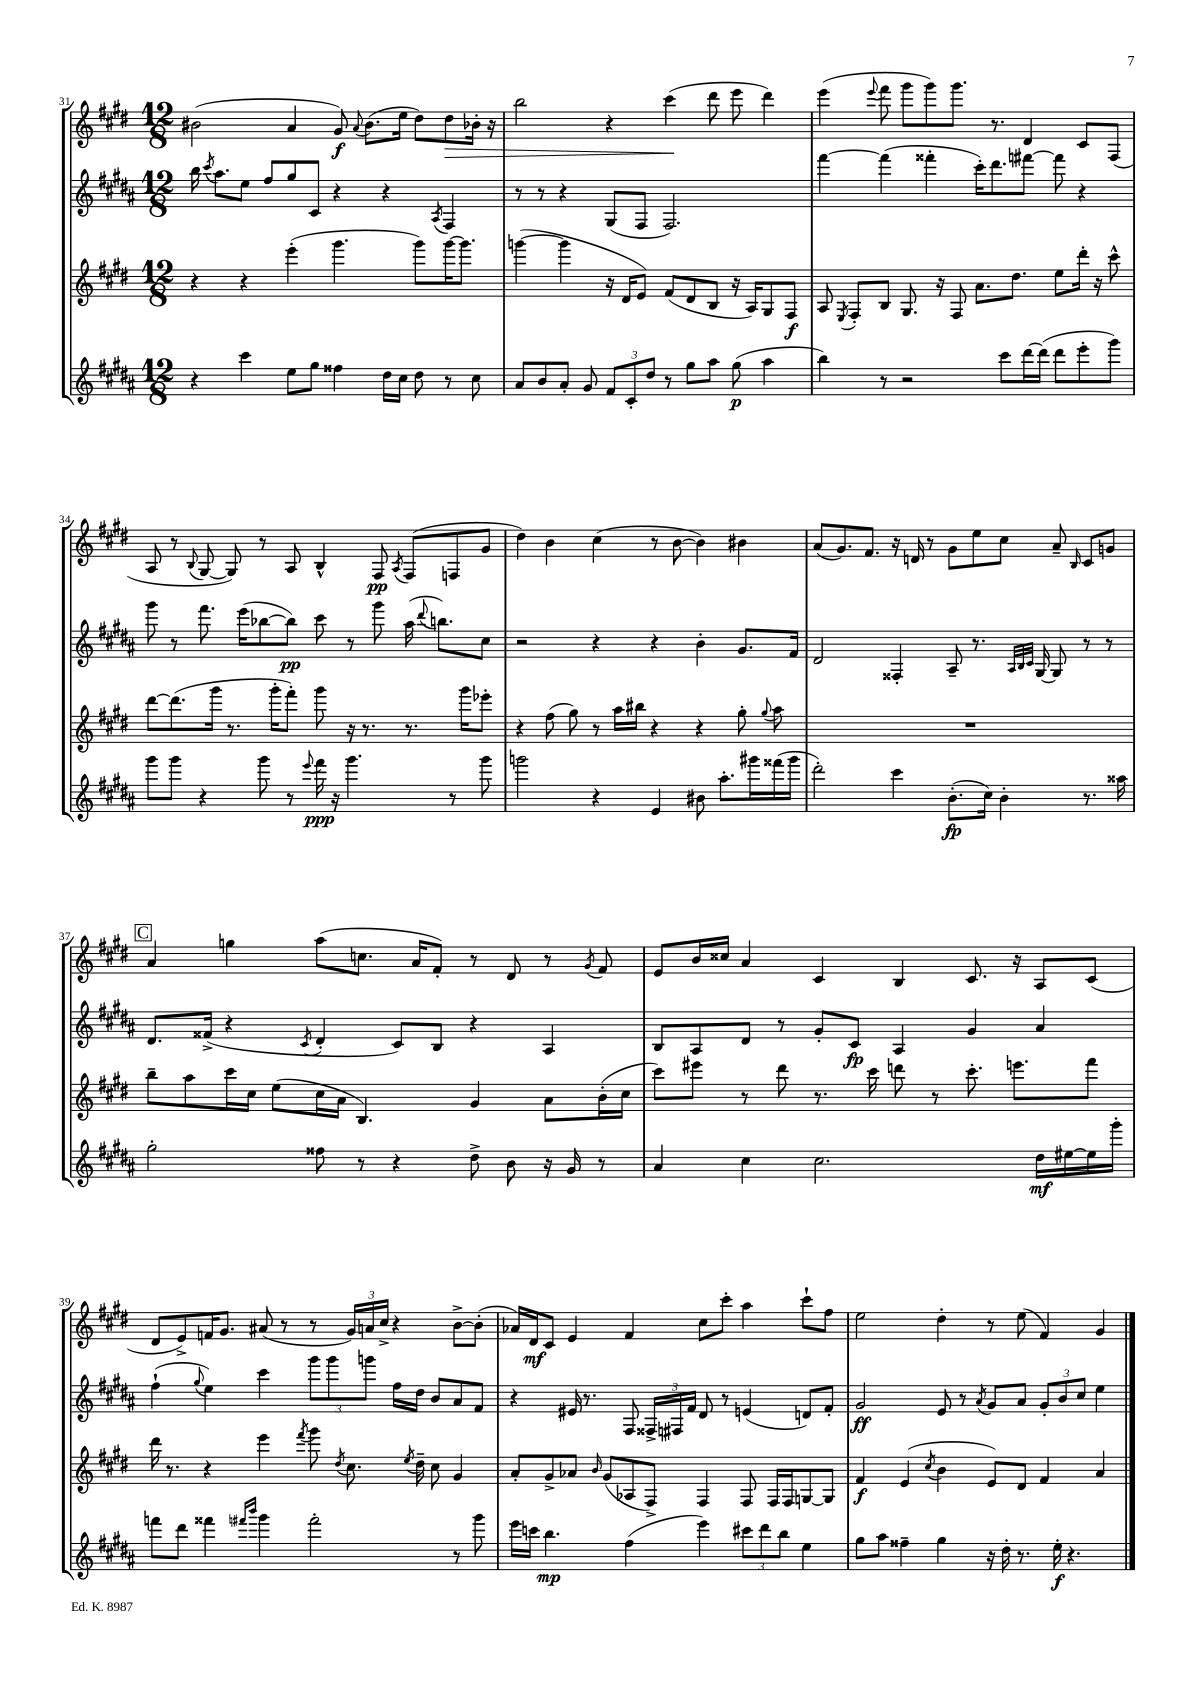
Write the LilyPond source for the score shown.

<<
\new StaffGroup <<
\new Staff = "s0" {
    \clef treble \key e \major \numericTimeSignature \time 12/8
    \autoBeamOff bis'2( a'4 gis'8\f) \appoggiatura { a'8 } bis'8.[( e''16] dis''8[) dis''8\> bes'16]-. r16 |
    b''2 r4 cis'''4\!( dis'''8 e'''8 dis'''4) |
    e'''4( \appoggiatura { e'''8 } fis'''8 gis'''8[ gis'''8) gis'''8.] r8. dis'4 cis'8[ fis8]( |
    a8 r8 \appoggiatura { b8 } gis8~ gis8) r8 a8 b4-^ fis8\pp \acciaccatura { a8 } fis8[( f8 gis'8] |
    dis''4) b'4 cis''4( r8 b'8~ b'4) bis'4 |
    a'8[( gis'8.) fis'8.] r16 d'16 r8 gis'8[ e''8 cis''8] a'8-- \grace { b16 } cis'8[ g'8] |
    \mark \markup { \box "C" } a'4 g''4 a''8[( c''8.] a'16[ fis'8]-.) r8 dis'8 r8 \acciaccatura { gis'8 } fis'8 |
    e'8[ b'16 cisis''16] a'4 cis'4 b4 cis'8. r16 a8[ cis'8]( |
    dis'8[ e'8->) f'16 gis'8.] ais'8( r8 r8 \tuplet 3/2 { gis'16[) a'16 cis''16]-> } r4 b'8[~-> b'8]-.( |
    aes'16[) dis'16\mf cis'8] e'4 fis'4 cis''8[ cis'''8]-. a''4 cis'''8[-! fis''8] |
    e''2 dis''4-. r8 e''8( fis'4) gis'4 \bar "|." |
}
\new Staff = "s1" {
    \clef treble \key b \major \numericTimeSignature \time 12/8
    \autoBeamOff b''16 \acciaccatura { cis'''8 } ais''8.[ e''8] fis''8[ gis''8 cis'8] r4 r4 \acciaccatura { ais8 } fis4 |
    r8 r8 r4 gis8[( fis8] fis2.) |
    fis'''4~ fis'''4( fisis'''4-. cis'''16[-.) dis'''8. fis'''8]~ fis'''8 r4 |
    gis'''8 r8 fis'''8. e'''16[( bes''8~ bes''8]\pp) cis'''8 r8 gis'''8 ais''16( \appoggiatura { dis'''8 } b''8.[) cis''8] |
    r2 r4 r4 b'4-. gis'8.[ fis'16] |
    dis'2 fisis4-. ais8-- r8. \grace { ais32[ b32 cis'32] } gis16~ gis8 r8 r8 |
    \mark \markup { \box "C" } dis'8.[ fisis'16]->( r4 \acciaccatura { cis'8 } dis'4-. cis'8[) b8] r4 ais4 |
    b8[ ais8 dis'8] r8 gis'8[-. cis'8]\fp ais4 gis'4 ais'4 |
    fis''4-!( \appoggiatura { gis''8 } e''4) cis'''4 \tuplet 3/2 { gis'''8[ gis'''8 g'''8] } fis''16[ dis''16] b'8[ ais'8 fis'8] |
    r4 eis'16 r8. fis8 \tuplet 3/2 { fisis16[-> fis16 fis'16] } dis'8 r8 e'4( d'8[) fis'8]-. |
    gis'2\ff e'8 r8 \acciaccatura { ais'8 } gis'8[ ais'8] \tuplet 3/2 { gis'8[-. b'8 cis''8] } e''4 \bar "|." |
}
\new Staff = "s2" {
    \clef treble \key e \major \numericTimeSignature \time 12/8
    \autoBeamOff r4 r4 e'''4-.( gis'''4. gis'''8[) gis'''16~ gis'''8.] |
    g'''4~( g'''4 r16 dis'16[ e'8]) fis'8[( dis'8 b8] r16 a16[) gis8 fis8]\f |
    a8 \acciaccatura { e8 } fis8[-. b8] gis8. r16 fis8 a'8.[ dis''8.] e''8[ dis'''16]-. r16 cis'''8-^ |
    dis'''8[~ dis'''8.( gis'''16] r8. gis'''16[-. fis'''8]-.) gis'''8 r16 r8. r8. gis'''16[ ees'''8]-. |
    r4 fis''8( gis''8) r8 a''16[ bis''16] r4 r4 gis''8-. \appoggiatura { gis''8 } a''8 |
    R1. |
    \mark \markup { \box "C" } b''8[-- a''8 cis'''16 cis''16] e''8[( cis''16 a'16] b4.) gis'4 a'8[ b'16-.( cis''16] |
    cis'''8[) eis'''8] r8 dis'''8 r8. cis'''16 d'''8 r8 cis'''8.-. e'''8.[ fis'''8] |
    dis'''16 r8. r4 e'''4 \acciaccatura { fis'''8 } gis'''8 \acciaccatura { dis''8 } cis''8. \acciaccatura { e''8 } dis''16-- cis''8 gis'4 |
    a'8[-. gis'8-> aes'8] \grace { b'16 } gis'8[( aes8 fis8]->) fis4 fis8 fis16[ fis16 g8~ g8] |
    fis'4\f e'4( \acciaccatura { cis''8 } b'4 e'8[) dis'8] fis'4 a'4 \bar "|." |
}
\new Staff = "s3" {
    \clef treble \key b \major \numericTimeSignature \time 12/8
    \autoBeamOff r4 cis'''4 e''8[ gis''8] fisis''4 dis''16[ cis''16] dis''8 r8 cis''8 |
    ais'8[ b'8 ais'8]-. gis'8 \tuplet 3/2 { fis'8[ cis'8-. dis''8] } r8 gis''8[ ais''8] gis''8\p( ais''4 |
    b''4) r8 r2 cis'''8[ dis'''16~ dis'''16]( dis'''8[ e'''8-. gis'''8]) |
    gis'''8[ gis'''8] r4 gis'''8 r8 \appoggiatura { e'''8 } fis'''16\ppp r16 gis'''4. r8 gis'''8 |
    g'''2 r4 e'4 bis'8 ais''8.[-. gis'''16 fisis'''16( gis'''16] |
    dis'''2-.) cis'''4 b'8.[-.\fp( cis''16]) b'4-. r8. aisis''16 |
    \mark \markup { \box "C" } gis''2-. fisis''8 r8 r4 dis''8-> b'8 r16 gis'16 r8 |
    ais'4 cis''4 cis''2. dis''16[\mf eis''16~ eis''16 gis'''16]-. |
    f'''8[ dis'''8] fisis'''4 \grace { fis'''16[ b'''16] } gis'''4 fis'''2-. r8 gis'''8 |
    e'''16[ c'''16] b''4.\mp fis''4( e'''4) \tuplet 3/2 { cis'''8[ dis'''8 b''8] } e''4 |
    gis''8[ ais''8] fisis''4-- gis''4 r16 dis''16-. r8. e''16-.\f r4. \bar "|." |
}
>>
>>
\layout { \context { \Score currentBarNumber = #31 } }
